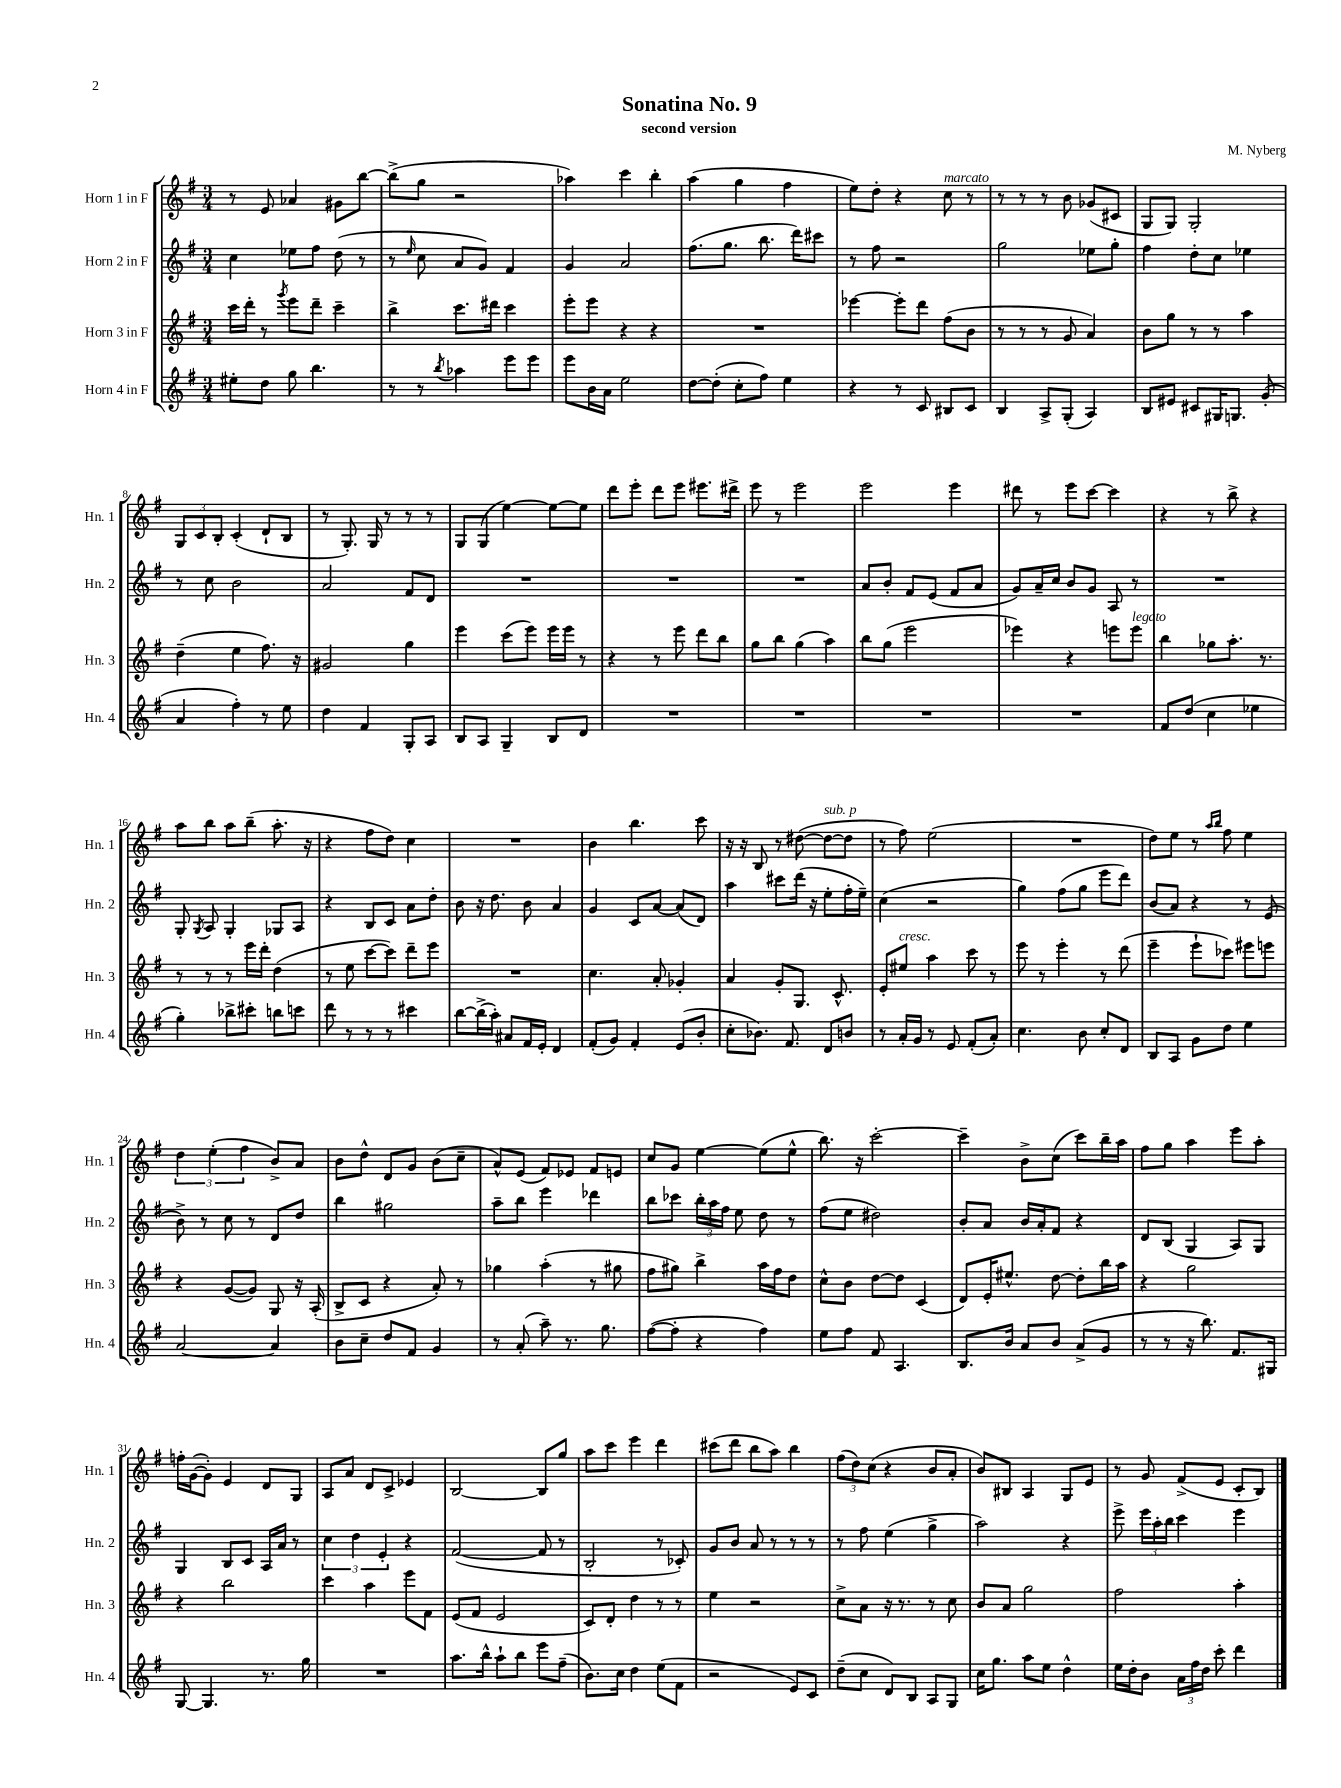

**kern	**kern	**kern	**kern
*staff4	*staff3	*staff2	*staff1
*clefG2	*clefG2	*clefG2	*clefG2
*k[f#]	*k[f#]	*k[f#]	*k[f#]
*M3/4	*M3/4	*M3/4	*M3/4
8ee#'	16ccc	4cc	8r
.	16ddd'	.	.
8dd	8r	.	8e
.	8qggg	.	.
8gg	8eee	8ee-	4a-
4.bb	8ddd~	8ff#	.
.	4ccc~	(8dd	8g#
.	.	8r	[8bb
=	=	=	=
8r	4bb^	8r	(8bb^]
.	.	16qqee	.
8r	.	8cc	8gg
8qbb	.	.	.
4aa-	8.ccc	8a	2r
.	.	8g)	.
.	16ddd#	.	.
8eee	4ccc	4f#	.
8eee	.	.	.
=	=	=	=
8eee	8eee'	4g	4aa-)
16b	8eee	.	.
16a	.	.	.
2ee	4r	2a	4ccc
.	4r	.	4bb'
=	=	=	=
[8dd	2.r	(8.ff#	(4aa
(8dd']	.	.	.
.	.	8.gg	.
8cc'	.	.	4gg
8ff#)	.	8.bb	.
4ee	.	.	4ff#
.	.	16ddd)	.
.	.	8ccc#	.
=	=	=	=
4r	[4eee-	8r	8ee)
.	.	8ff#	8dd'
8r	8eee-']	2r	4r
8c	8ddd	.	.
8B#	(8ff#	.	8cc
8c	8b	.	8r
=	=	=	=
4B	8r	2gg	8r
.	8r	.	8r
8A^	8r	.	8r
(8G'	8g	.	8b
4A)	4a)	8ee-	(8g-
.	.	8gg'	8c#
=	=	=	=
8B	8b	4ff#	8G
8e#	8gg	.	8G)
8c#	8r	8dd'	2G'
16G#	8r	8cc	.
8.G	.	.	.
.	4aa	4ee-	.
(8g'	.	.	.
=	=	=	=
4a	(4dd~	8r	12G
.	.	.	12c
.	.	8cc	.
.	.	.	12B'
4ff#')	4ee	2b	(4c'
8r	8.ff#)	.	8d`
8ee	.	.	8B
.	16r	.	.
=	=	=	=
4dd	2g#	2a	8r
.	.	.	8.G')
4f#	.	.	.
.	.	.	16G
.	.	.	8r
8G'	4gg	8f#	8r
8A	.	8d	8r
=	=	=	=
8B	4eee	2.r	8G
8A	.	.	(8G
4G~	(8ccc	.	[4ee)
.	8eee)	.	.
8B	16eee	.	8ee_
.	16eee	.	.
8d	8r	.	8ee]
=	=	=	=
2.r	4r	2.r	8ddd
.	.	.	8eee'
.	8r	.	8ddd
.	8eee	.	8eee
.	8ddd	.	8.eee#
.	8bb	.	.
.	.	.	16ddd#^
=	=	=	=
2.r	8gg	2.r	8eee
.	8bb	.	8r
.	(4gg	.	2eee
.	4aa)	.	.
=	=	=	=
2.r	8bb	8a	2eee
.	(8gg	8b'	.
.	2eee	8f#	.
.	.	(8e	.
.	.	8f#	4eee
.	.	8a	.
=	=	=	=
2.r	4eee-)	8g)	8ddd#
.	.	16a~	8r
.	.	16cc	.
.	4r	8b	8eee
.	.	8g	[8ccc
.	8eee	8A	4ccc]
.	8eee	8r	.
=	=	=	=
8f#	4bb	2.r	4r
(8dd	.	.	.
4cc	8gg-	.	8r
.	8.aa'	.	8bb^
4ee-	.	.	4r
.	8.r	.	.
=	=	=	=
4gg')	8r	8G'	8aa
.	.	8qG	.
.	8r	8A	8bb
8bb-^	8r	4G'	8aa
8ccc#'	16eee	.	(8bb~
.	16ddd'	.	.
8bb	(4dd	8G-	8.aa'
8ccc	.	8A	.
.	.	.	16r
=	=	=	=
8ddd	8r	4r	4r
8r	8ee	.	.
8r	[8ccc	8B	8ff#
8r	8ccc])	8c	8dd)
4ccc#	8ddd~	8a	4cc
.	8eee	8dd'	.
=	=	=	=
[8bb	2.r	8b	2.r
(16bb^]	.	16r	.
16aa')	.	8.dd	.
8a#	.	.	.
16f#	.	8b	.
16e'	.	.	.
4d	.	4a	.
=	=	=	=
(8f#'	4.cc	4g	4b
8g)	.	.	.
4f#'	.	8c	4.bb
.	8a'	[8a	.
(8e	4g-'	(8a]	.
8b'	.	8d)	8ccc
=	=	=	=
8cc'	4a	4aa	16r
.	.	.	16r
8.b-)	.	.	8B
.	8g'	8ccc#	8r
8.f#	.	.	.
.	8.G	(16ddd	([8dd#
.	.	16r	.
8d	.	8ee'	8dd#_
.	8.c^^	.	.
8b	.	16ff#'	8dd#]
.	.	16ee~)	.
=	=	=	=
8r	8e'	(4cc	8r
16a'	8ee#	.	8ff#)
16g	.	.	.
8r	4aa	2r	(2ee
8e	.	.	.
(8f#'	8ccc	.	.
8a')	8r	.	.
=	=	=	=
4.cc	8eee	4gg)	2.r
.	8r	.	.
.	4eee'	(8ff#	.
8b	.	8gg	.
8cc'	8r	8eee	.
8d	(8ddd	8ddd)	.
=	=	=	=
8B	4eee~	(8b	8dd)
8A	.	8a)	8ee
8g	8eee`	4r	8r
.	.	.	16qqaa
.	.	.	16qqbb
8dd	8ccc-)	.	8ff#
4ee	8eee#	8r	4ee
.	8eee	(8e	.
=	=	=	=
[2a	4r	8b^)	6dd
.	.	8r	.
.	.	.	(6ee'
.	([8g	8cc	.
.	.	.	6ff#
.	8g])	8r	.
4a]	8G	8d	8b^)
.	16r	8dd	8a
.	(16A'	.	.
=	=	=	=
8b	8B^	4bb	8b
8cc~	8c	.	8dd^^
8dd	4r	2gg#	8d
8f#	.	.	8g
4g	8a')	.	(8b
.	8r	.	8cc~
=	=	=	=
8r	4gg-	8aa~	8a^^)
(8a'	.	8bb	(8e
8aa~)	(4aa'	4eee	8f#)
8.r	.	.	8e-
.	8r	4ddd-	8f#
8.gg	.	.	.
.	8gg#	.	8e
=	=	=	=
([8ff#	8ff#	8bb	8cc
8ff#']	8gg#)	8ccc-	8g
4r	4bb^	24bb'	[4ee
.	.	24aa	.
.	.	24ff#	.
.	.	8ee	.
4ff#)	16aa	8dd	(8ee]
.	16ff#	.	.
.	8dd	8r	8ee^^
=	=	=	=
8ee	8cc^^	(8ff#	8.bb)
8ff#	8b	8ee	.
.	.	.	16r
8f#	[8dd	2dd#)	[2ccc'
4.A	8dd]	.	.
.	(4c	.	.
=	=	=	=
8.B	8d)	8b'	4ccc~]
.	16e'	8a	.
16b	8.ee#^^	.	.
8a	.	16b	8b^
.	.	16a'	.
8b	[8dd	8f#	(8cc
(8a^	8dd']	4r	8ccc)
8g	16bb	.	16bb~
.	16aa	.	16aa
=	=	=	=
8r	4r	8d	8ff#
8r	.	(8B	8gg
16r	2gg	4G	4aa
8.bb)	.	.	.
8.f#	.	8A)	8eee
.	.	8G	8aa'
16G#	.	.	.
=	=	=	=
[8G	4r	4G	16ff'
.	.	.	([16g
4.G]	.	.	8g'])
.	2bb	8B	4e
.	.	8c	.
8.r	.	16A	8d
.	.	16a	.
.	.	8r	8G
16gg	.	.	.
=	=	=	=
2.r	4ccc	6cc	8A
.	.	.	8a
.	.	6dd	.
.	4aa	.	8d
.	.	6e'	.
.	.	.	8c^
.	8eee	4r	4e-
.	8f#	.	.
=	=	=	=
8.aa	(8e	([2f#	[2B
.	8f#	.	.
16bb^^	.	.	.
8aa`	2e	.	.
8bb	.	.	.
8eee	.	8f#]	8B]
(8ff#~	.	8r	8gg
=	=	=	=
8.b)	8c)	2B'	8aa
.	8d'	.	8ccc
16cc	.	.	.
4dd	4dd	.	4eee
(8ee	8r	8r	4ddd
8f#	8r	8c-')	.
=	=	=	=
2r	4ee	8g	(8ccc#
.	.	8b	8ddd
.	2r	8a	8bb
.	.	8r	8aa)
8e)	.	8r	4bb
8c	.	8r	.
=	=	=	=
(8dd~	8cc^	8r	(12ff#
.	.	.	12dd)
8cc	8a	8ff#	.
.	.	.	(12cc
8d)	16r	(4ee	4r
.	8.r	.	.
8B	.	.	.
8A	8r	4gg^	8b
8G	8cc	.	8a'
=	=	=	=
16cc	8b	2aa)	8b)
8.gg	.	.	.
.	8a	.	8B#
8aa	2gg	.	4A
8ee	.	.	.
4dd^^	.	4r	8G
.	.	.	8e
=	=	=	=
16ee	2ff#	8eee^	8r
16dd'	.	.	.
8b	.	24eee	8g
.	.	24aa'	.
.	.	24bb	.
24a	.	4ccc	(8f#^
24ff#	.	.	.
24dd	.	.	.
8ccc'	.	.	8e
4ddd	4aa'	4eee	8c'
.	.	.	8B)
==	==	==	==
*-	*-	*-	*-
